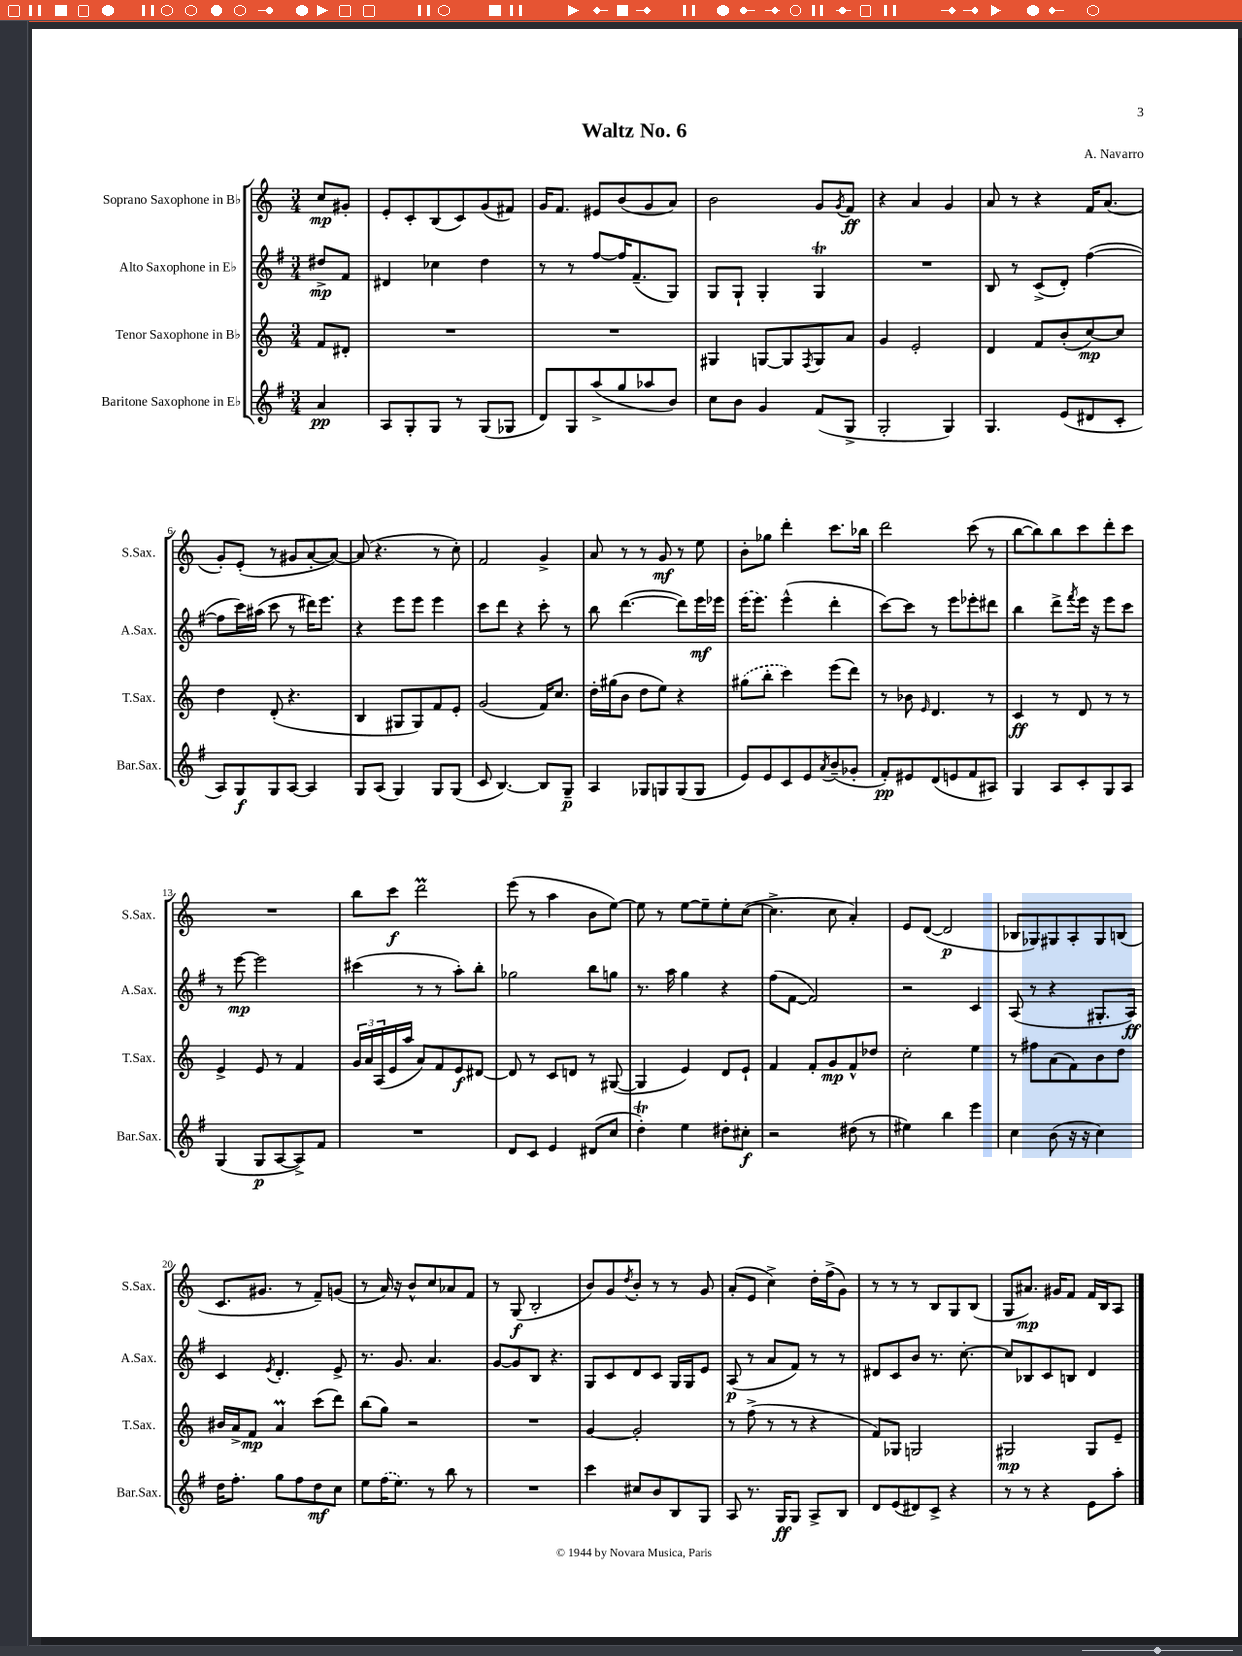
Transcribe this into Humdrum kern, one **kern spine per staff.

**kern	**dynam	**kern	**dynam	**kern	**dynam	**kern	**dynam
*part4	*part4	*part3	*part3	*part2	*part2	*part1	*part1
*staff4	*staff4	*staff3	*staff3	*staff2	*staff2	*staff1	*staff1
*I"Baritone Saxophone in E♭	*	*I"Tenor Saxophone in B♭	*	*I"Alto Saxophone in E♭	*	*I"Soprano Saxophone in B♭	*
*I'Bar.Sax.	*	*I'T.Sax.	*	*I'A.Sax.	*	*I'S.Sax.	*
*clefG2	*	*clefG2	*	*clefG2	*	*clefG2	*
*k[f#]	*	*k[]	*	*k[f#]	*	*k[]	*
*M3/4	*	*M3/4	*	*M3/4	*	*M3/4	*
=	=	=	=	=	=	=	=
4a/	pp	8f/L	.	8dd#X^/L	mp	8cc/L	mp
.	.	8d#X'/J	.	8f#/J	.	8g#X'/J	.
=1	=1	=1	=1	=1	=1	=1	=1
8A/L	.	2.r	.	4d#X/	.	8e'/L	.
8G'/	.	.	.	.	.	8c'/	.
8G/J	.	.	.	4cc-X\	.	(8B/	.
8r	.	.	.	.	.	8c/)	.
(8G/L	.	.	.	4dd\	.	(8g/	.
8G-X/J	.	.	.	.	.	8f#X/J)	.
=2	=2	=2	=2	=2	=2	=2	=2
8d/L)	.	2.r	.	8r	.	16g/KL	.
.	.	.	.	.	.	8.f/J	.
8G/	.	.	.	8r	.	.	.
(8aa^/	.	.	.	[8ff#/L	.	8e#X/L	.
8gg/	.	.	.	16ff#/K]	.	(8b/	.
.	.	.	.	(8.f#~/	.	.	.
8aa-X/	.	.	.	.	.	8g/	.
8b/J)	.	.	.	8G/J)	.	8a/J)	.
=3	=3	=3	=3	=3	=3	=3	=3
8cc\L	.	4G#X/	.	8G/L	.	2b\	.
8b\J	.	.	.	8G`/J	.	.	.
4g/	.	[8Gn/L	.	4G'/	.	.	.
.	.	8G/]	.	.	.	.	.
.	.	8qF/	.	.	.	.	.
(8f#/L	.	8G/	.	4GT/	.	8g/L	.
.	.	.	.	.	.	8qg/	.
8G^/J	.	8a/J	.	.	.	8f/J	ff
=4	=4	=4	=4	=4	=4	=4	=4
2G'/	.	4g/	.	2.r	.	4r	.
.	.	2e'/	.	.	.	4a/	.
4G/)	.	.	.	.	.	4g/	.
=5	=5	=5	=5	=5	=5	=5	=5
4.G/	.	4d/	.	8B/	.	8a/	.
.	.	.	.	8r	.	8r	.
.	.	8f/L	.	(8c^/L	.	4r	.
(8e/L	.	(8b'/	.	8d'/J)	.	.	.
8d#X/	.	[8cc/)	mp	([4ff#\	.	16f/KL	.
.	.	.	.	.	.	(8.a/J	.
8c'/J	.	8cc/J]	.	.	.	.	.
!!LO:LB:g=z
=6	=6	=6	=6	=6	=6	=6	=6
8A/L)	.	4dd\	.	8ff#\L]	.	8g'/L)	.
8G/	f	.	.	16ccc\L)	.	(8e'/J	.
.	.	.	.	(16aa#X\JJ	.	.	.
8G/	.	(8d'/	.	8ccc\	.	8r	.
[8A/J	.	4.r	.	8r	.	8g#X/L	.
4A/]	.	.	.	16ddd#X\KL)	.	[8a'/	.
.	.	.	.	8.eee\J	.	.	.
.	.	.	.	.	.	8a/J_)	.
=7	=7	=7	=7	=7	=7	=7	=7
8G/L	.	4B/	.	4r	.	(8a/]	.
(8A/J	.	.	.	.	.	4.r	.
4G/)	.	8G#X/L	.	8eee\L	.	.	.
.	.	8G#/)	.	8eee\J	.	.	.
8G/L	.	8f/	.	4eee\	.	8r	.
(8G/J	.	8e'/J	.	.	.	8cc'\)	.
=8	=8	=8	=8	=8	=8	=8	=8
8c/	.	(2g/	.	8ccc\L	.	2f/	.
[4.B/)	.	.	.	8ddd\J	.	.	.
.	.	.	.	4r	.	.	.
8B/L]	.	16f/KL)	.	8ccc'\	.	4g^/	.
.	.	8.cc/J	.	.	.	.	.
8G~/J	p	.	.	8r	.	.	.
=9	=9	=9	=9	=9	=9	=9	=9
4A/	.	16dd'\LL	.	8bb\	.	8a/	.
.	.	(16gg#X\J	.	.	.	.	.
.	.	8b\J	.	([4.ddd\	.	8r	.
8G-X/L	.	8dd\L	.	.	.	8r	.
8Gn/	.	8ee\J)	.	.	.	8g/	mf
(8G/	.	4r	.	8ddd\L])	.	8r	.
8G/J	.	.	.	16eee\L	mf	8ee\	.
.	.	.	.	16eee-X\JJ	.	.	.
=10	=10	=10	=10	=10	=10	=10	=10
8e/L)	.	(8gg#X\L	.	(16eee\KL	.	8b'\L	.
.	.	.	.	8.eee\J)	.	.	.
8e/	.	8bb'\J	.	.	.	8gg-X\J	.
8c/	.	4ccc\)	.	(4eee^^\	.	4ddd'\	.
8e/	.	.	.	.	.	.	.
8qa/	.	.	.	.	.	.	.
(8b~/	.	(8eee\L	.	4ddd'\	.	8.ccc\L	.
8g-X'/J	.	8ddd\J)	.	.	.	.	.
.	.	.	.	.	.	16bb-X\Jk	.
=11	=11	=11	=11	=11	=11	=11	=11
8f#'/L)	pp	8r	.	[8ccc\L)	.	2ddd\	.
8e#X/	.	8b-X\	.	8ccc\J]	.	.	.
.	.	16qqe/	.	.	.	.	.
(8d/	.	4.d/	.	8r	.	.	.
8en/	.	.	.	8eee\L	.	.	.
8f#/	.	.	.	8eee-X'\	.	(8ccc\	.
8A#X/J)	.	8r	.	8ddd#X\J	.	8r	.
=12	=12	=12	=12	=12	=12	=12	=12
4G/	.	4c/	ff	4bb\	.	[8bb\L	.
.	.	.	.	.	.	8bb\])	.
8A/L	.	8r	.	8ddd^\L	.	8bb\	.
.	.	.	.	8qfff#/	.	.	.
8c'/	.	8d/	.	16eee\Jk	.	8ccc\	.
.	.	.	.	16r	.	.	.
8G/	.	8r	.	8eee\L	.	8ddd'\	.
8A/J	.	8r	.	8ccc\J	.	8ccc\J	.
!!LO:LB:g=z
=13	=13	=13	=13	=13	=13	=13	=13
(4G/	.	4e^/	.	8r	.	2.r	.
.	.	.	.	[8eee\	mp	.	.
8G/L	p	8e/	.	2eee\]	.	.	.
[8A/	.	8r	.	.	.	.	.
8A^/])	.	4f/	.	.	.	.	.
8f#/J	.	.	.	.	.	.	.
=14	=14	=14	=14	=14	=14	=14	=14
2.r	.	24g/LL	.	(4ccc#X\	.	8bb\L	.
.	.	24a/	.	.	.	.	.
.	.	(24A/	.	.	.	.	.
.	.	16e/	.	.	.	8ccc\J	f
.	.	16aa/JJ	.	.	.	.	.
.	.	8a/L)	.	8r	.	2dddM\	.
.	.	8f/	.	8r	.	.	.
.	.	8e/	f	8aa'\L)	.	.	.
.	.	[8d#X/J	.	8bb'\J	.	.	.
=15	=15	=15	=15	=15	=15	=15	=15
8d/L	.	8d#/]	.	2gg-X\	.	(8eee\	.
8c/J	.	8r	.	.	.	8r	.
4e/	.	8c/L	.	.	.	4aa\	.
.	.	8dn/J	.	.	.	.	.
(8d#X/L	.	8r	.	8bb\L	.	8b\L	.
8cc/J	.	([8G#X/	.	8ggn\J	.	[8ee\J)	.
=16	=16	=16	=16	=16	=16	=16	=16
4ddT'\)	.	4G#/]	.	8.r	.	8ee\]	.
.	.	.	.	.	.	8r	.
.	.	.	.	16aa\	.	.	.
4ee\	.	4e/)	.	4gg\	.	[8ee\L	.
.	.	.	.	.	.	8ee~\]	.
8dd#X'\L	.	8d/L	.	4r	.	8ee'\	.
8cc#X'\J	f	8e`/J	.	.	.	([8cc\J	.
=17	=17	=17	=17	=17	=17	=17	=17
2r	.	4f/	.	(8ff#\L	.	4.cc^\]	.
.	.	.	.	[8f#\J	.	.	.
.	.	8f'/L	.	2f#/])	.	.	.
.	.	8g/	mp	.	.	8cc\	.
(8dd#X\	.	8f^^/	.	.	.	4a'/)	.
8r	.	8dd-X/J	.	.	.	.	.
=18	=18	=18	=18	=18	=18	=18	=18
4ee#X\)	.	2cc'\	.	2r	.	8e/L	.
.	.	.	.	.	.	([8d/J	.
4bb\	.	.	.	.	.	2d/]	p
4eee\	.	4ee\	.	4c/	.	.	.
=19	=19	=19	=19	=19	=19	=19	=19
4cc\	.	8r	.	(8A/	.	8B-X/L	.
.	.	8ff#X\L	.	8r	.	8G-X/)	.
(8b\	.	(8a\	.	4r	.	8G#X/	.
16r	.	8f\)	.	.	.	8A'/	.
16r	.	.	.	.	.	.	.
4cc\)	.	8b\	.	8.G#X'/L	.	8G#/	.
.	.	8dd\J	.	.	.	(8Bn/J	.
.	.	.	.	16A/Jk)	ff	.	.
!!LO:LB:g=z
=20	=20	=20	=20	=20	=20	=20	=20
16dd\KL	.	16b#X/LL	.	4c/	.	8.c/L	.
8.ff#'\J	.	16a^/J	.	.	.	.	.
.	.	8f/J	mp	.	.	.	.
.	.	.	.	.	.	8.g#X/J	.
.	.	.	.	8qe/	.	.	.
8gg\L	.	4aM/	.	4.d'/	.	.	.
8ff#\	.	.	.	.	.	8r	.
8dd\	mf	(8ccc\L	.	.	.	8f~/L)	.
8cc\J	.	8ddd\J)	.	8e^/	.	(8gn/J	.
=21	=21	=21	=21	=21	=21	=21	=21
8ee\L	.	(8bb\L	.	8.r	.	8r	.
(16ff#\K	.	8gg\J)	.	.	.	16a/)	.
8.ee\J)	.	.	.	8.g/	.	16r	.
.	.	2r	.	.	.	8b^^/L	.
8r	.	.	.	4.a/	.	8cc/	.
8bb\	.	.	.	.	.	8a-X/	.
8r	.	.	.	.	.	8f/J	.
=22	=22	=22	=22	=22	=22	=22	=22
2.r	.	2.r	.	[8g/L	.	8r	.
.	.	.	.	8g/]	.	(8G/	f
.	.	.	.	8B/J	.	2B'/	.
.	.	.	.	4.r	.	.	.
=23	=23	=23	=23	=23	=23	=23	=23
4ccc\	.	[4g/	.	8G/L	.	8b/L)	.
.	.	.	.	8c/	.	8g/	.
.	.	.	.	.	.	8qdd/	.
8cc#X/L	.	2g'/]	.	8d/	.	8b'/J	.
8b/	.	.	.	8c/J	.	8r	.
8B/	.	.	.	16G/LL	.	8r	.
.	.	.	.	16G/J	.	.	.
8G/J	.	.	.	8e/J	.	8g/	.
=24	=24	=24	=24	=24	=24	=24	=24
8A/	.	8r	.	(8A/	p	(8a'/L	.
8.r	.	(8ff^\	.	8r	.	8e/J	.
.	.	8r	.	8a/L	.	4cc^\)	.
16G/KL	ff	.	.	.	.	.	.
8G/J	.	8r	.	8f#/J)	.	.	.
8A^/L	.	4r	.	8r	.	16dd'\LL	.
.	.	.	.	.	.	(16ff^\J	.
8B/J	.	.	.	8r	.	8g\J)	.
=25	=25	=25	=25	=25	=25	=25	=25
8d/L	.	8f/L)	.	8d#X/L	.	8r	.
(8e/	.	8G-X/J	.	8c/	.	8r	.
8d#X/)	.	2Gn/	.	8b/J	.	8r	.
8c^/J	.	.	.	8.r	.	8B/L	.
4r	.	.	.	.	.	8G/	.
.	.	.	.	[8.cc'\	.	.	.
.	.	.	.	.	.	(8B/J	.
=26	=26	=26	=26	=26	=26	=26	=26
8r	.	2G#X/	mp	8cc/L]	.	8G/L	.
8r	.	.	.	8B-X/	.	8.a#X/J)	mp
4r	.	.	.	8c/	.	.	.
.	.	.	.	.	.	16g#X/KL	.
.	.	.	.	8Bn/J	.	8f/J	.
8e\L	.	8G#/L	.	4d/	.	16f/LL	.
.	.	.	.	.	.	16B/J	.
8aa'\J	.	8e~/J	.	.	.	8A/J	.
==	==	==	==	==	==	==	==
*-	*-	*-	*-	*-	*-	*-	*-
